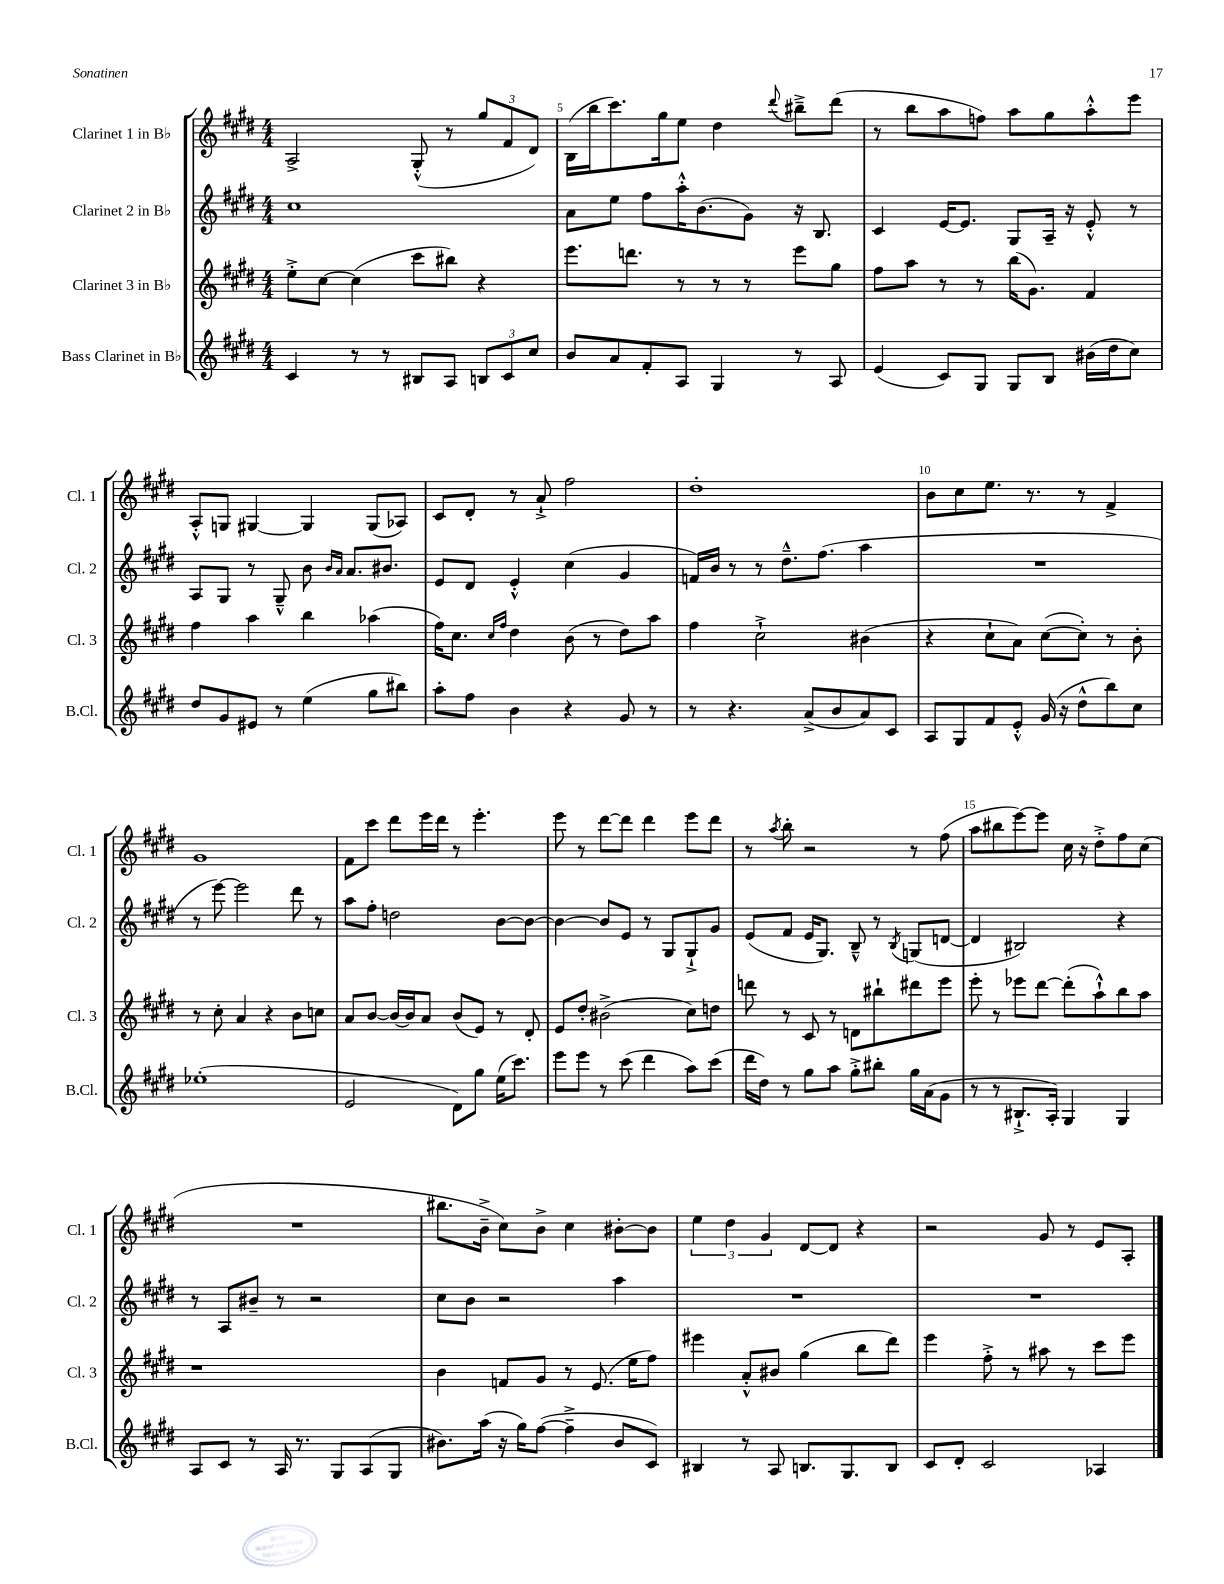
<<
\new StaffGroup <<
\new Staff = "s0" \with { instrumentName = "Clarinet 1 in Bb" shortInstrumentName = "Cl. 1" } {
    \clef treble \key e \major \numericTimeSignature \time 4/4
    a2-> gis8-.-^( r8 \tuplet 3/2 { gis''8 fis'8 dis'8) } |
    b16( b''16 cis'''8.) gis''16 e''8 dis''4 \appoggiatura { dis'''8 } bis''8---> dis'''8( |
    r8 b''8 a''8 f''8) a''8 gis''8 a''8-.-^ e'''8 |
    a8-.-^ g8 gis4~ gis4 gis8( aes8) |
    cis'8 dis'8-. r8 a'8-!-> fis''2 |
    dis''1-. |
    b'8 cis''8 e''8. r8. r8 fis'4-> |
    gis'1 |
    fis'8 cis'''8 dis'''8 e'''16 dis'''16 r8 e'''4.-. |
    e'''8 r8 dis'''8~ dis'''8 dis'''4 e'''8 dis'''8 |
    r8 \acciaccatura { a''8 } b''8-. r2 r8 fis''8( |
    a''8 bis''8 e'''8~) e'''8 cis''16 r16 dis''8-.-> fis''8 cis''8( |
    R1 |
    bis''8. b'16---> cis''8) b'8-> cis''4 bis'8~-. bis'8 |
    \tuplet 3/2 { e''4 dis''4 gis'4 } dis'8~ dis'8 r4 |
    r2 gis'8 r8 e'8 a8-. \bar "|." |
}
\new Staff = "s1" \with { instrumentName = "Clarinet 2 in Bb" shortInstrumentName = "Cl. 2" } {
    \clef treble \key e \major \numericTimeSignature \time 4/4
    cis''1 |
    a'8 e''8 fis''8 a''16-.-^ b'8.( gis'8) r16 b8. |
    cis'4 e'16~ e'8. gis8 a16-- r16 e'8-.-^ r8 |
    a8 gis8 r8 gis8---^ b'8 \grace { b'16 a'16 } a'8. bis'8. |
    e'8 dis'8 e'4-.-^ cis''4( gis'4 |
    f'16) b'16 r8 r8 dis''8.---^ fis''8.( a''4 |
    R1 |
    r8 e'''8~) e'''2 dis'''8 r8 |
    a''8 fis''8-. d''2 b'8~ b'8~ |
    b'4~ b'8 e'8 r8 gis8 gis8-!-> gis'8 |
    e'8( fis'8 e'16 gis8.) b8---^ r8 \acciaccatura { b8 } g8( d'8~ |
    d'4 bis2) r4 |
    r8 a8 bis'8-- r8 r2 |
    cis''8 b'8 r2 a''4 |
    R1 |
    R1 \bar "|." |
}
\new Staff = "s2" \with { instrumentName = "Clarinet 3 in Bb" shortInstrumentName = "Cl. 3" } {
    \clef treble \key e \major \numericTimeSignature \time 4/4
    e''8-.-> cis''8~ cis''4( cis'''8 bis''8) r4 |
    e'''8. d'''8. r8 r8 r8 e'''8 gis''8 |
    fis''8 a''8 r8 r8 b''16( gis'8.) fis'4 |
    fis''4 a''4 b''4 aes''4( |
    fis''16) cis''8. \grace { cis''16 fis''16 } dis''4 b'8( r8 dis''8) a''8 |
    fis''4 cis''2-!-> bis'4( |
    r4 cis''8-! a'8) cis''8~( cis''8-.) r8 b'8-. |
    r8 cis''8-. a'4 r4 b'8 c''8 |
    a'8 b'8~ b'16~ b'16 a'8 b'8( e'8) r8 dis'8-. |
    e'8 dis''8-. bis'2->( cis''8) d''8 |
    d'''8 r8 cis'8 r8 d'8 bis''8-! dis'''8 e'''8 |
    e'''8-. r8 ees'''8 dis'''8~ dis'''8-.( a''8-!-^) b''8 a''8 |
    r1 |
    b'4 f'8 gis'8 r8 e'8.( e''16 fis''8) |
    eis'''4 a'8-.-^ bis'8 gis''4( b''8 dis'''8) |
    e'''4 fis''8-.-> r8 ais''8 r8 cis'''8 e'''8 \bar "|." |
}
\new Staff = "s3" \with { instrumentName = "Bass Clarinet in Bb" shortInstrumentName = "B.Cl." } {
    \clef treble \key e \major \numericTimeSignature \time 4/4
    cis'4 r8 r8 bis8 a8 \tuplet 3/2 { b8 cis'8 cis''8 } |
    b'8 a'8 fis'8-. a8 gis4 r8 a8 |
    e'4( cis'8) gis8 gis8 b8 bis'16( dis''16 cis''8) |
    dis''8 gis'8 eis'8 r8 e''4( gis''8 bis''8) |
    a''8-. fis''8 b'4 r4 gis'8 r8 |
    r8 r4. a'8->( b'8 a'8) cis'8 |
    a8 gis8 fis'8 e'8-.-^ gis'16( r16 dis''8-^ b''8) cis''8 |
    ees''1-.( |
    e'2 dis'8) gis''8 e''16( cis'''8.) |
    e'''8 e'''8 r8 cis'''8( dis'''4 a''8) cis'''8( |
    dis'''16 dis''16) r8 gis''8 a''8 gis''8-.-> bis''8-. gis''16 a'16( gis'8 |
    r8 r8 bis8.-!-> a16-.) gis4 gis4 |
    a8 cis'8 r8 a16 r8. gis8 a8( gis8 |
    bis'8.) a''16( r16 gis''16) fis''8~( fis''4---> bis'8 cis'8) |
    bis4 r8 a8 b8. gis8. b8 |
    cis'8 dis'8-. cis'2 aes4 \bar "|." |
}
>>
>>
\layout { \context { \Score currentBarNumber = #4 \override BarNumber.break-visibility = ##(#f #t #t) barNumberVisibility = #(every-nth-bar-number-visible 5) } }
